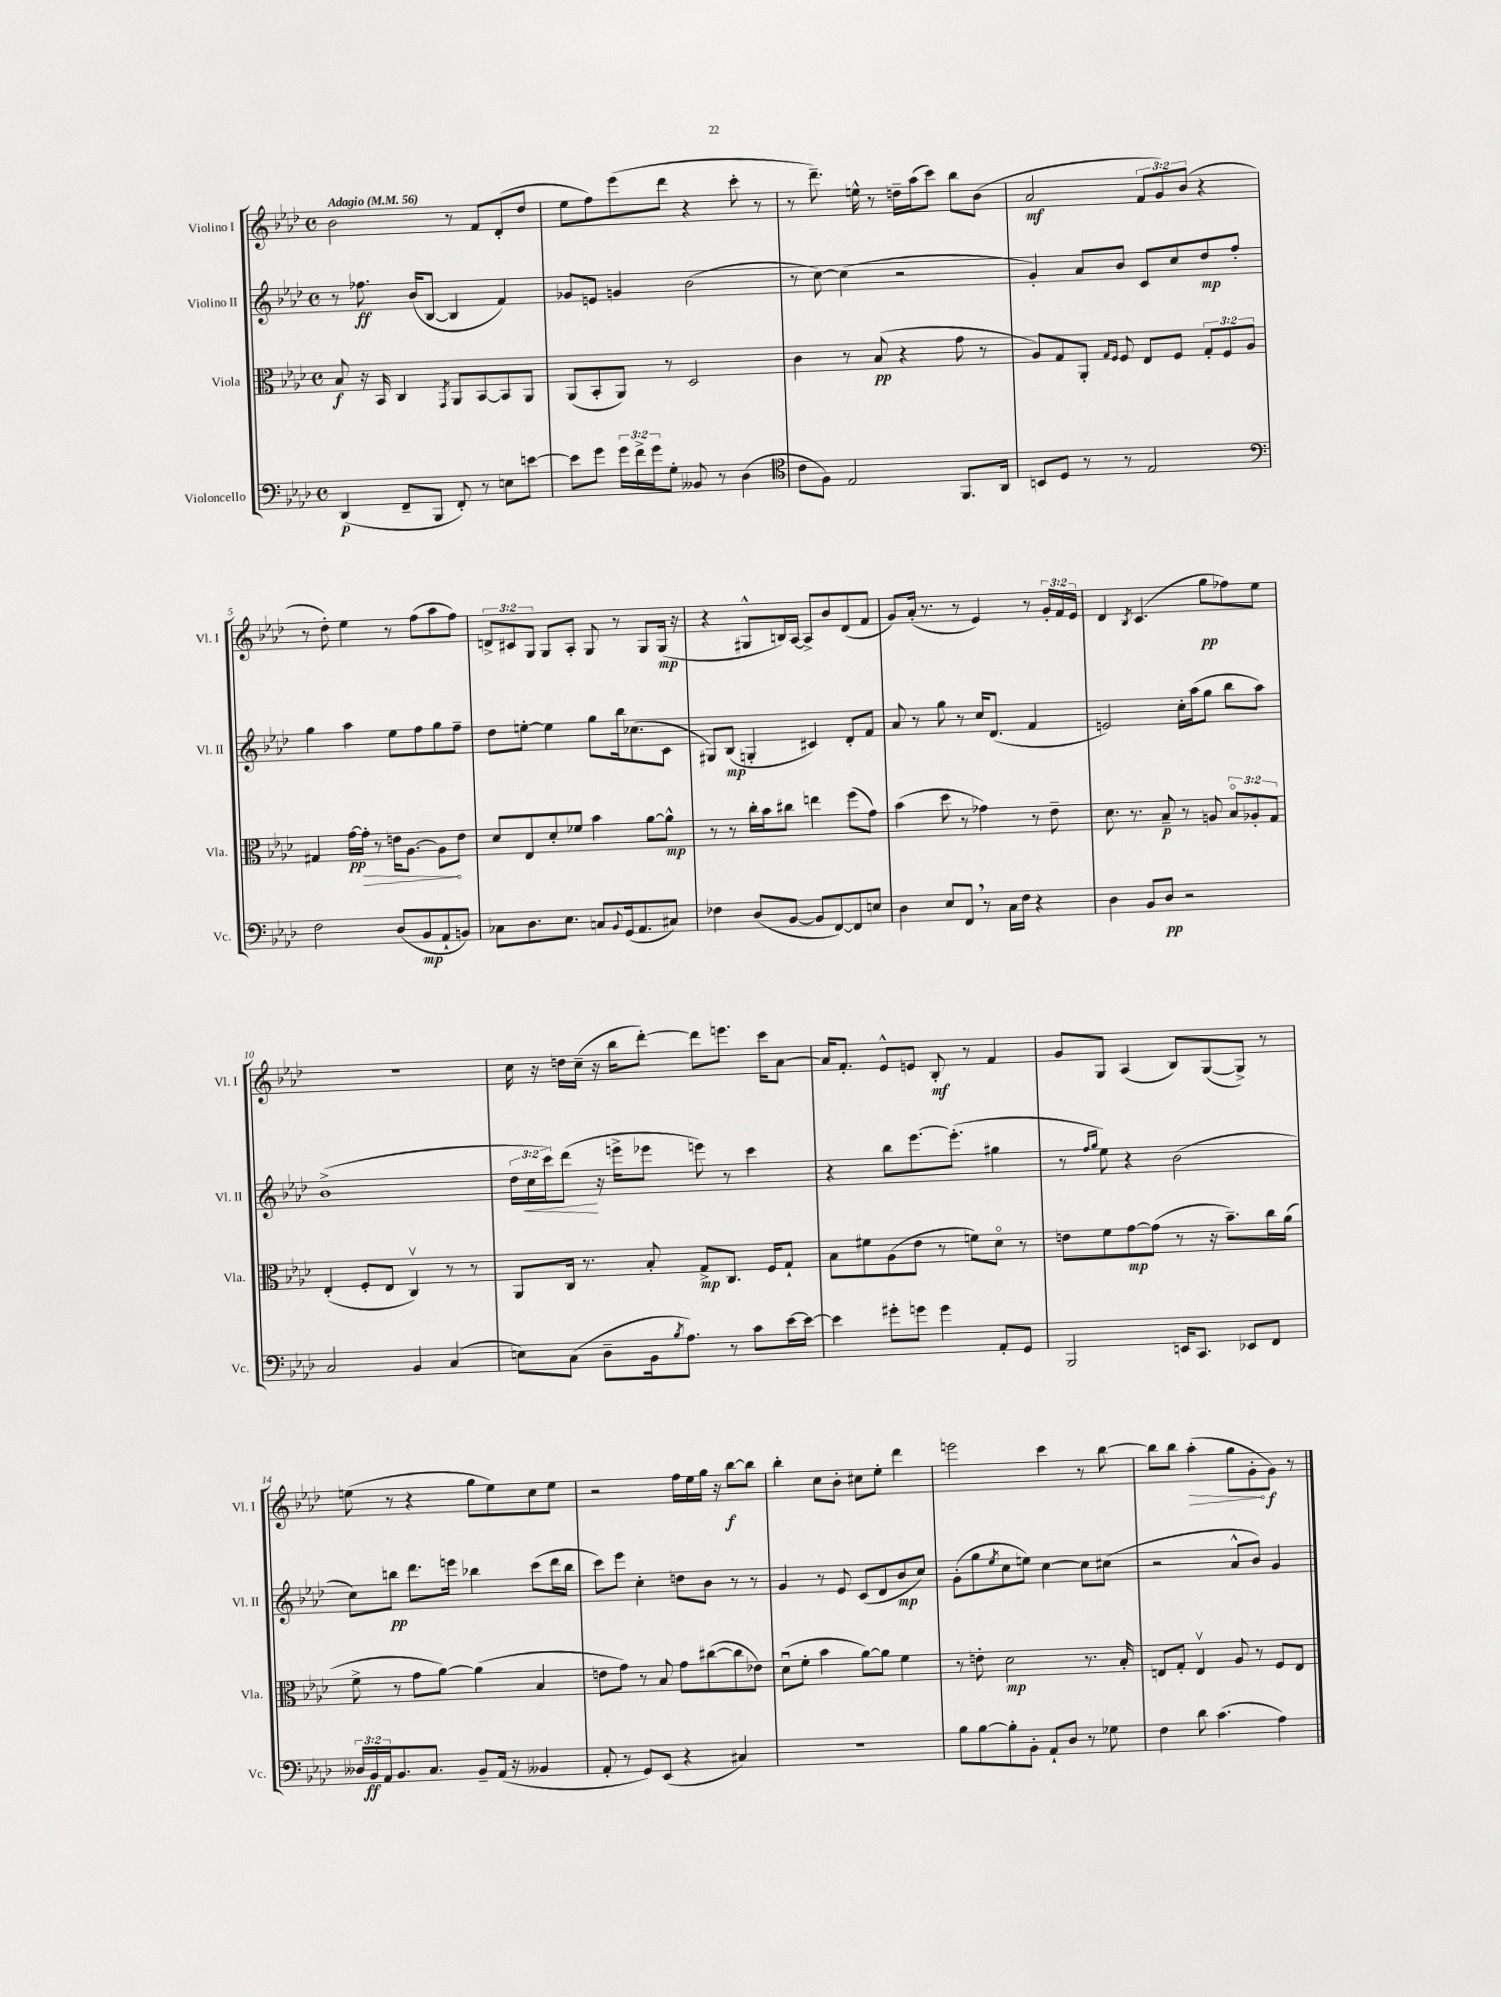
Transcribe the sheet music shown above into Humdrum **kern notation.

**kern	**dynam	**kern	**dynam	**kern	**dynam	**kern	**dynam
*part4	*part4	*part3	*part3	*part2	*part2	*part1	*part1
*staff4	*staff4	*staff3	*staff3	*staff2	*staff2	*staff1	*staff1
*I"Violoncello	*	*I"Viola	*	*I"Violino II	*	*I"Violino I	*
*I'Vc.	*	*I'Vla.	*	*I'Vl. II	*	*I'Vl. I	*
*clefF4	*	*clefC3	*	*clefG2	*	*clefG2	*
*k[b-e-a-d-]	*	*k[b-e-a-d-]	*	*k[b-e-a-d-]	*	*k[b-e-a-d-]	*
*M4/4	*	*M4/4	*	*M4/4	*	*M4/4	*
*met(c)	*	*met(c)	*	*met(c)	*	*met(c)	*
*MM56	*	*MM56	*	*MM56	*	*MM56	*
=1	=1	=1	=1	=1	=1	=1	=1
!	!	!	!	!	!	!LO:TX:a:B:t=Adagio	!
(4DD-/	p	8B-/	f	8r	.	2b-\	.
.	.	16r	.	8.ff-X\	ff	.	.
.	.	16BB-/	.	.	.	.	.
8FF~/L	.	4C/	.	.	.	.	.
.	.	.	.	(16b-/KL	.	.	.
8BBB-/J	.	.	.	[8B-/J	.	.	.
.	.	8qGG/	.	.	.	.	.
8FF'/)	.	8AA-/L	.	4B-/]	.	8r	.
8r	.	[8BB-/	.	.	.	8f/L	.
8En\L	.	8BB-/]	.	4f/)	.	(8d-'/	.
[8en\J	.	8AA-/J	.	.	.	8dd-/J	.
=2	=2	=2	=2	=2	=2	=2	=2
8e\L]	.	(8AA-/L	.	8g-X/L	.	8ee-\L	.
8g\J	.	8BB-'/	.	8en/J	.	8ff\)	.
24g\LL	.	8AA-/J)	.	4gn/	.	(8eee-\	.
24f^\	.	.	.	.	.	.	.
24g\J	.	.	.	.	.	.	.
8G'\J	.	8r	.	.	.	8ddd-\J	.
8BB--X/	.	2D-/	.	(2b-\	.	4r	.
8r	.	.	.	.	.	.	.
(4D-\	.	.	.	.	.	8ccc'\	.
.	.	.	.	.	.	8r	.
=3	=3	=3	=3	=3	=3	=3	=3
*clefC4	*	*	*	*	*	*	*
8c\L	.	4c\	.	8r	.	8r	.
8F\J)	.	.	.	[8cc\)	.	8.ddd-~\)	.
2E-/	.	8r	.	(4cc\]	.	.	.
.	.	.	.	.	.	16een^^\	.
.	.	(8B-/	pp	.	.	8r	.
.	.	4r	.	2r	.	16ddn~\LL	.
.	.	.	.	.	.	(16aa-\J	.
.	.	.	.	.	.	8ccc\J)	.
8.FF/L	.	8g\	.	.	.	8bb-\L	.
.	.	8r	.	.	.	(8b-\J	.
16AA-/Jk	.	.	.	.	.	.	.
=4	=4	=4	=4	=4	=4	=4	=4
8BBn/L	.	8A-/L)	.	4g'/)	.	2a-/	mf
8D-/J	.	8G/	.	.	.	.	.
8r	.	8AA-'/J	.	8a-/L	.	.	.
.	.	16qqG/LL	.	.	.	.	.
.	.	16qqF/JJ	.	.	.	.	.
8r	.	8F/	.	8b-/J	.	.	.
2E-/	.	8E-/L	.	8c/L	.	12f/L	.
.	.	.	.	.	.	12g/)	.
.	.	8F/J	.	8cc/	.	.	.
.	.	.	.	.	.	(12b-/J	.
.	.	12G'/L	.	8dd-/	mp	4r	.
.	.	12F/	.	.	.	.	.
.	.	.	.	8ff'/J	.	.	.
.	.	12A-/J	.	.	.	.	.
!!LO:LB:g=z
=5	=5	=5	=5	=5	=5	=5	=5
*clefF4	*	*	*	*	*	*	*
2F\	.	4G#X/	.	4gg\	.	8r	.
.	.	.	.	.	.	8dd-'\)	.
.	.	[16g\LL	pp	4aa-\	.	4ee-\	.
!	!	!	!LO:HP:b	!	!	!	!
.	.	16g'\JJ]	>	.	.	.	.
.	.	8r	.	.	.	.	.
(8D-/L	.	16en\KL	.	8ee-\L	.	8r	.
.	.	[8.A-\J	.	.	.	.	.
8BB-/	mp	.	.	8ff\	.	(8ff\L	.
8AA-`/	.	8A-\L]	.	8gg\	.	8aa-\	.
8BBn/J)	.	8e\J	]	8ff~\J	.	8ff\J)	.
=6	=6	=6	=6	=6	=6	=6	=6
8C-X\L	.	8d-/L	.	8dd-\L	.	12dn^/L	.
.	.	.	.	.	.	12c#X/	.
8.D-\	.	8E-/	.	[8een'\J	.	.	.
.	.	.	.	.	.	12G/J	.
.	.	8d-'/	.	4ee\]	.	8G/L	.
8.E-\J	.	.	.	.	.	.	.
.	.	8f-X/J	.	.	.	8A-'/J	.
8Cn/L	.	4b-\	.	8gg\L	.	8G/	.
8qqBB-/	.	.	.	.	.	.	.
(16GG/k	.	.	.	16bb-\k	.	8r	.
8.AA-/	.	.	.	(8.cc-X\	.	.	.
.	.	[8a-\L	.	.	.	8G/L	.
8C#X/J)	.	8a-^^\J]	mp	8c\J	.	(16G/Jk	mp
.	.	.	.	.	.	16r	.
=7	=7	=7	=7	=7	=7	=7	=7
4F-X\	.	8r	.	8G#X/L)	.	4r	.
.	.	8r	.	(8B-/J	mp	.	.
(8D-/L	.	16cc'\LL	.	4Gn'/	.	8G#X^^/L	.
.	.	16b-\J	.	.	.	.	.
[8BB-/J	.	8cc#X\J	.	.	.	16Bn/L)	.
.	.	.	.	.	.	[16A-/JJ	.
8BB-/L]	.	4een\	.	4c#X/)	.	8A-^/L]	.
[8FF/)	.	.	.	.	.	8b-/	.
8FF/]	.	(8ff\L	.	8d-'/L	.	(8d-/	.
8En/J	.	8g\J)	.	8f/J	.	8f/J	.
=8	=8	=8	=8	=8	=8	=8	=8
4D-\	.	(4b-\	.	8a-/	.	8g/L)	.
.	.	.	.	8r	.	(16a-'/Jk	.
.	.	.	.	.	.	8.r	.
8E-/L	.	8dd-\	.	8gg\	.	.	.
8FF,/J	.	8r	.	8r	.	8r	.
8r	.	4g-X\)	.	16cc/KL	.	4e-/)	.
.	.	.	.	(8.d-/J	.	.	.
16C\LL	.	.	.	.	.	.	.
16F\JJ	.	.	.	.	.	.	.
4r	.	8r	.	4f/	.	8r	.
.	.	8e-~\	.	.	.	24g'/LL	.
.	.	.	.	.	.	24f/	.
.	.	.	.	.	.	24e-/JJ	.
=9	=9	=9	=9	=9	=9	=9	=9
4D-\	.	8.d-\	.	2en/)	.	4d-/	.
.	.	8.r	.	.	.	.	.
.	.	.	.	.	.	8qB-/	.
8BB-/L	.	.	.	.	.	(4.c/	.
8D-/J	pp	8B-~/	p	.	.	.	.
2r	.	8r	.	16cc'\LL	.	.	.
.	.	.	.	(16aa-\J	.	.	.
.	.	8An/	.	8gg\J	.	8gg\L	pp
.	.	12B-/L	.	8bb-\L	.	8ff-X\)	.
.	.	12A-X'/	.	.	.	.	.
.	.	.	.	8aa-\J)	.	8ee-\J	.
.	.	12G/J	.	.	.	.	.
!!LO:LB:g=z
=10	=10	=10	=10	=10	=10	=10	=10
2C/	.	(4E-'/	.	(1b-^	.	1r	.
.	.	8F'/L	.	.	.	.	.
.	.	8E-/J	.	.	.	.	.
4BB-/	.	4Cv/)	.	.	.	.	.
(4C/	.	8r	.	.	.	.	.
.	.	8r	.	.	.	.	.
=11	=11	=11	=11	=11	=11	=11	=11
8En\L)	.	8AA-/L	.	24dd-\LL	.	16cc\	.
!	!	!	!	!	!LO:HP:b	!	!
.	.	.	.	24cc\	<	.	.
.	.	.	.	.	.	16r	.
.	.	.	.	24ccc\J)	.	.	.
(8C\J	.	16C/Jk	.	(8ddd-\J	.	16ddn\LL	.
.	.	8.r	.	.	.	(16cc~\JJ	.
8D-~\L	.	.	.	16r	[	16r	.
.	.	.	.	16eeen^\KL	.	16bb-\KL	.
16BB-\k	.	8B-'/	.	8eee-X\J	.	[8ddd-'\J)	.
8qB-/	.	.	.	.	.	.	.
8.A-\J)	.	.	.	.	.	.	.
.	.	8G^/L	mp	8eeen\)	.	8ddd-\L]	.
8r	.	8.C/J	.	8r	.	8.eeen\J	.
8c\L	.	.	.	4ccc\	.	.	.
.	.	16F/KL	.	.	.	16ccc\KL	.
[16e-\L	.	8G`/J	.	.	.	[8a-\J	.
16e-\JJ_	.	.	.	.	.	.	.
=12	=12	=12	=12	=12	=12	=12	=12
4e-\]	.	8B-\L	.	4r	.	16a-/KL]	.
.	.	.	.	.	.	8.f'/J	.
.	.	8f#X\	.	.	.	.	.
8g#X'\L	.	(8A-\	.	8bb-\L	.	8e-^^/L	.
8gn\J	.	8e-\J	.	[8.eee-\	.	8en/J	.
4g\	.	8r	.	.	.	8B-'/	mf
.	.	.	.	(8.eee-'\J]	.	.	.
.	.	8fn\L)	.	.	.	8r	.
8AA-'/L	.	8d-\J	.	4gg#X\	.	4f/	.
8GG/J	.	8r	.	.	.	.	.
=13	=13	=13	=13	=13	=13	=13	=13
2BBB-/	.	8en\L	.	8r	.	8g/L	.
.	.	.	.	16qqff/LL	.	.	.
.	.	.	.	16qqgg/JJ	.	.	.
.	.	8f\	.	8ee-\)	.	8G/J	.
.	.	[8g\	mp	4r	.	(4A-/	.
.	.	(8g\J]	.	.	.	.	.
16EEn/KL	.	8r	.	(2b-\	.	8B-/L)	.
8.CC/J	.	.	.	.	.	.	.
.	.	16r	.	.	.	([8G/	.
.	.	8.b-~\L)	.	.	.	.	.
8EE-X/L	.	.	.	.	.	8G^/J])	.
8FF/J	.	16cc\L	.	.	.	8r	.
.	.	(16a-\JJ	.	.	.	.	.
!!LO:LB:g=z
=14	=14	=14	=14	=14	=14	=14	=14
24D--X/LL	.	8f^\	.	8cc\L)	.	(8een\	.
24BB-/	ff	.	.	.	.	.	.
24AA-/J	.	.	.	.	.	.	.
8.BB-/	.	8r	.	8bbn\J	pp	8r	.
.	.	8g\L	.	8.ddd-\L	.	4r	.
8.C/J	.	.	.	.	.	.	.
.	.	[8a-\J)	.	.	.	.	.
.	.	.	.	16eeen\Jk	.	.	.
8BB-~/L	.	(4a-\]	.	4bb-X\	.	8gg\L	.
(16AA-/Jk	.	.	.	.	.	8ee\)	.
16r	.	.	.	.	.	.	.
4BB--X/	.	4B-/	.	(8ccc\L	.	8cc\	.
.	.	.	.	16ddd-\L	.	8ee\J	.
.	.	.	.	16bb-\JJ	.	.	.
=15	=15	=15	=15	=15	=15	=15	=15
8AA-'/	.	8en\L	.	8ccc\L)	.	2r	.
8r	.	8g\J)	.	8eee-\J	.	.	.
8GG/L)	.	8r	.	4cc'\	.	.	.
(8EE-/J	.	8B-/	.	.	.	.	.
4r	.	8g\L	.	8ddn\L	.	16ff\LL	.
.	.	.	.	.	.	16ee-\	.
.	.	([8cc#X\	.	8b-\J	.	16gg\JJ	.
.	.	.	.	.	.	16r	.
4C#X/)	.	8cc#\]	.	8r	.	[8bb-\L	f
.	.	8e-X\J)	.	8r	.	8bb-\J]	.
=16	=16	=16	=16	=16	=16	=16	=16
1r	.	(8d-u\L	.	4g/	.	4bb-'\	.
.	.	8f'\J	.	.	.	.	.
.	.	4b-\	.	8r	.	8cc\L	.
.	.	.	.	8e-/	.	8b-'\J	.
.	.	[8a-\L)	.	(8c/L	.	8cc#X\L	.
.	.	8a-\J]	.	8d-/	.	8ee-'\J	.
.	.	4f\	.	8b-/	mp	4ddd-\	.
.	.	.	.	8cc/J)	.	.	.
=17	=17	=17	=17	=17	=17	=17	=17
8B-\L	.	8r	.	(8g'\L	.	2eeen\	.
[8B-\	.	8en'\	.	8gg\	.	.	.
.	.	.	.	8qee-/	.	.	.
8B-'\]	.	2d-\	mp	8cc\	.	.	.
8BB-'\J	.	.	.	8een\J)	.	.	.
8AA-`/L	.	.	.	[4cc\	.	4ccc\	.
8D-/J	.	.	.	.	.	.	.
8r	.	8.r	.	8cc\L]	.	8r	.
8G-X\	.	.	.	(8cc#X\J	.	[8bb-\	.
.	.	16B-'/	.	.	.	.	.
=18	=18	=18	=18	=18	=18	=18	=18
4F\	.	8En/L	.	2r	.	8bb-\L]	.
.	.	8G'/J	.	.	.	8bb-\J	.
!	!	!	!	!	!	!	!LO:HP:b
8d-\	.	4Ev/	.	.	.	(4aa-'\	>
(4.c\	.	.	.	.	.	.	.
.	.	8A-/	.	8a-^^/L	.	8gg\L	.
.	.	8r	.	8b-/J)	.	8g'\	.
4A-\)	.	8F/L	.	4g/	.	8g\J)	] f
.	.	8E/J	.	.	.	8r	.
==	==	==	==	==	==	==	==
*-	*-	*-	*-	*-	*-	*-	*-
